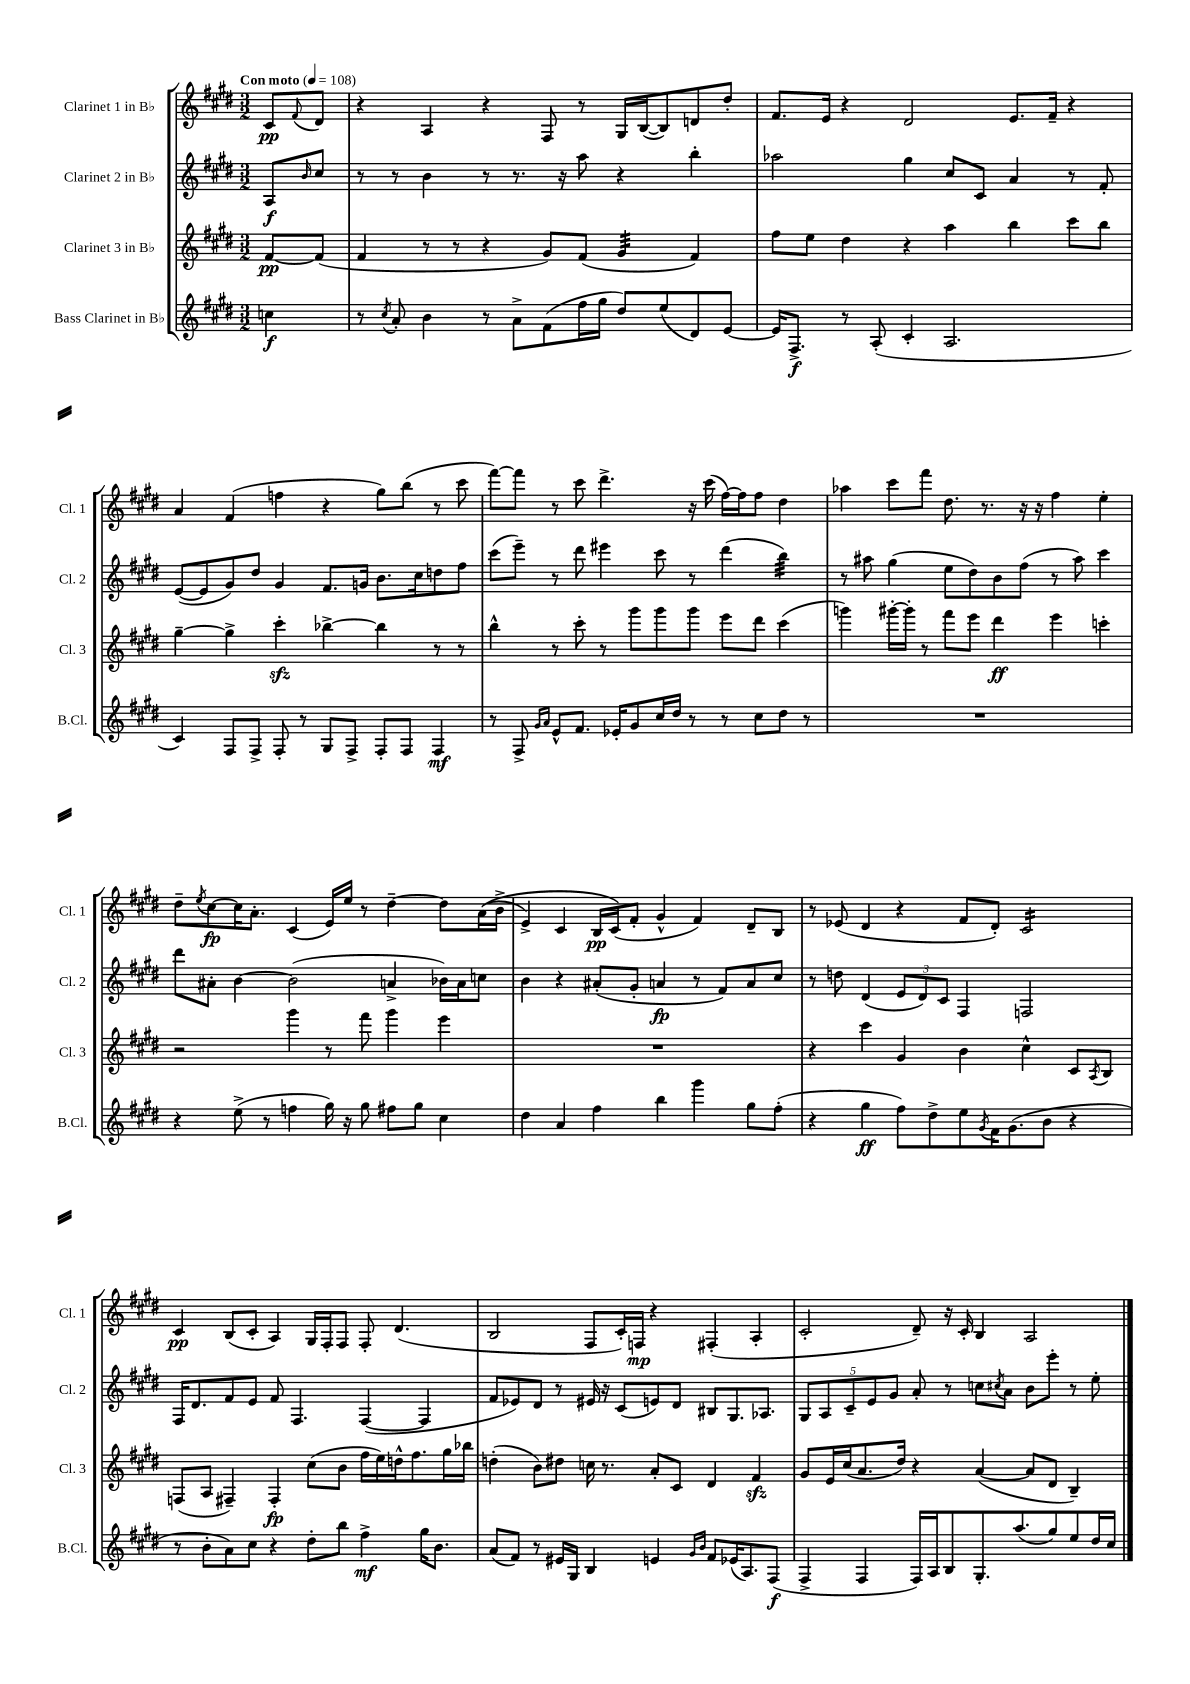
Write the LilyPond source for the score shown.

<<
\new StaffGroup <<
\new Staff = "s0" \with { instrumentName = "Clarinet 1 in Bb" shortInstrumentName = "Cl. 1" } {
    \clef treble \key e \major \numericTimeSignature \time 3/2 \partial 4 \tempo "Con moto" 4 = 108
    cis'8\pp \appoggiatura { fis'8 } dis'8 |
    r4 a4 r4 fis8 r8 gis16 b16~( b8) d'8 dis''8-. |
    fis'8. e'16 r4 dis'2 e'8. fis'16-- r4 |
    a'4 fis'4( f''4 r4 gis''8) b''8( r8 cis'''8 |
    fis'''8~) fis'''8 r8 cis'''8 dis'''4.-> r16 cis'''16( fis''16~) fis''16 fis''8 dis''4 |
    aes''4 cis'''8 fis'''8 dis''8. r8. r16 r16 fis''4 e''4-. |
    dis''8-- \acciaccatura { e''8 } cis''8~\fp cis''16 a'8.-. cis'4( e'16) e''16 r8 dis''4~-- dis''8 a'16(\( b'16-> |
    e'4->) cis'4 b16\pp cis'16(\) fis'8-. gis'4-^ fis'4) dis'8-- b8 |
    r8 ees'8( dis'4 r4 fis'8 dis'8-.) cis'2:16 |
    cis'4\pp b8( cis'8-. a4) gis16 fis16-. fis8 fis8-. dis'4.( |
    b2 fis8 cis'16-.) f16\mp r4 fis4-.( a4-. |
    cis'2-. dis'8--) r16 cis'16-. b4 a2 \bar "|." |
}
\new Staff = "s1" \with { instrumentName = "Clarinet 2 in Bb" shortInstrumentName = "Cl. 2" } {
    \clef treble \key e \major \numericTimeSignature \time 3/2 \partial 4
    a8\f \grace { b'16 } cis''8 |
    r8 r8 b'4 r8 r8. r16 a''8 r4 b''4-. |
    aes''2 gis''4 cis''8 cis'8 a'4 r8 fis'8-. |
    e'8~( e'8 gis'8) dis''8 gis'4 fis'8. g'16 b'8. cis''16 d''8 fis''8 |
    cis'''8( e'''8--) r8 dis'''8 eis'''4 cis'''8 r8 dis'''4( b''4:32) |
    r8 ais''8 gis''4( e''8 dis''8) b'8 fis''8( r8 ais''8) cis'''4 |
    dis'''8 ais'8-. b'4~ b'2( a'4-> bes'16) a'16 c''8 |
    b'4 r4 ais'8-.( gis'8-. a'4\fp r8 fis'8) a'8 cis''8 |
    r8 d''8 dis'4( \tuplet 3/2 { e'8 dis'8) cis'8 } fis4 f2 |
    fis16 dis'8. fis'8 e'8 fis'8 fis4. fis4~( fis4 |
    fis'8 ees'8) dis'8 r8 eis'16 r16 cis'8( e'8) dis'8 bis8 gis8. aes8. |
    \tuplet 5/4 { gis8 a8 cis'8-- e'8 gis'8 } a'8-. r8 c''8 \acciaccatura { cis''8 } a'8 b'8 e'''8-. r8 e''8-. \bar "|." |
}
\new Staff = "s2" \with { instrumentName = "Clarinet 3 in Bb" shortInstrumentName = "Cl. 3" } {
    \clef treble \key e \major \numericTimeSignature \time 3/2 \partial 4
    fis'8~\pp fis'8( |
    fis'4 r8 r8 r4 gis'8) fis'8( gis'4:32 fis'4) |
    fis''8 e''8 dis''4 r4 a''4 b''4 cis'''8 b''8 |
    gis''4~-- gis''4-> cis'''4-.\sfz bes''4~-> bes''4 r8 r8 |
    b''4-^ r8 cis'''8-. r8 gis'''8 gis'''8 gis'''8 e'''8 dis'''8 cis'''4( |
    g'''4) gis'''16~-. gis'''16-. r8 fis'''8 e'''8 dis'''4\ff e'''4 c'''4-. |
    r2 gis'''4 r8 fis'''8 gis'''4 e'''4 |
    R1. |
    r4 cis'''4 gis'4 b'4 cis''4-^ cis'8 \acciaccatura { a8 } b8 |
    f8( a8 fis4--) fis4-.\fp cis''8( b'8 fis''16 e''16) d''16-^ fis''8. gis''16 bes''16 |
    d''4-.( b'8) dis''8 c''16 r8. a'8-. cis'8 dis'4 fis'4\sfz |
    gis'8 e'16 cis''16( a'8. dis''16) r4 a'4~( a'8 dis'8 b4--) \bar "|." |
}
\new Staff = "s3" \with { instrumentName = "Bass Clarinet in Bb" shortInstrumentName = "B.Cl." } {
    \clef treble \key e \major \numericTimeSignature \time 3/2 \partial 4
    c''4\f |
    r8 \acciaccatura { cis''8 } a'8-. b'4 r8 a'8-> fis'8( fis''16 gis''16 dis''8) e''8( dis'8) e'8~ |
    e'16 fis8.->\f r8 a8-.( cis'4-. a2. |
    cis'4) fis8 fis8-> fis8-. r8 gis8 fis8-> fis8-. fis8 fis4\mf |
    r8 fis8-> \grace { gis'16 a'16 } e'8-^ fis'8. ees'16-. gis'8 cis''16 dis''16 r8 r8 cis''8 dis''8 r8 |
    R1. |
    r4 e''8->( r8 f''4 gis''16) r16 gis''8 fis''8 gis''8 cis''4 |
    dis''4 a'4 fis''4 b''4 gis'''4 gis''8 fis''8-.( |
    r4 gis''4\ff fis''8) dis''8-> e''8 \acciaccatura { gis'8 } fis'16 gis'8.( b'8 r4 |
    r8 b'8-. a'8) cis''8 r4 dis''8-. b''8 fis''4->\mf gis''16 b'8. |
    a'8( fis'8) r8 eis'16 gis16 b4 e'4 \grace { gis'16 b'16 } fis'8 ees'16( a8.) fis8\f( |
    fis4-> fis4 fis16) a16 b8 gis8.-. a''8.( gis''8) e''8 dis''16 cis''16 \bar "|." |
}
>>
>>
\layout { \context { \Score \remove "Bar_number_engraver" } }
